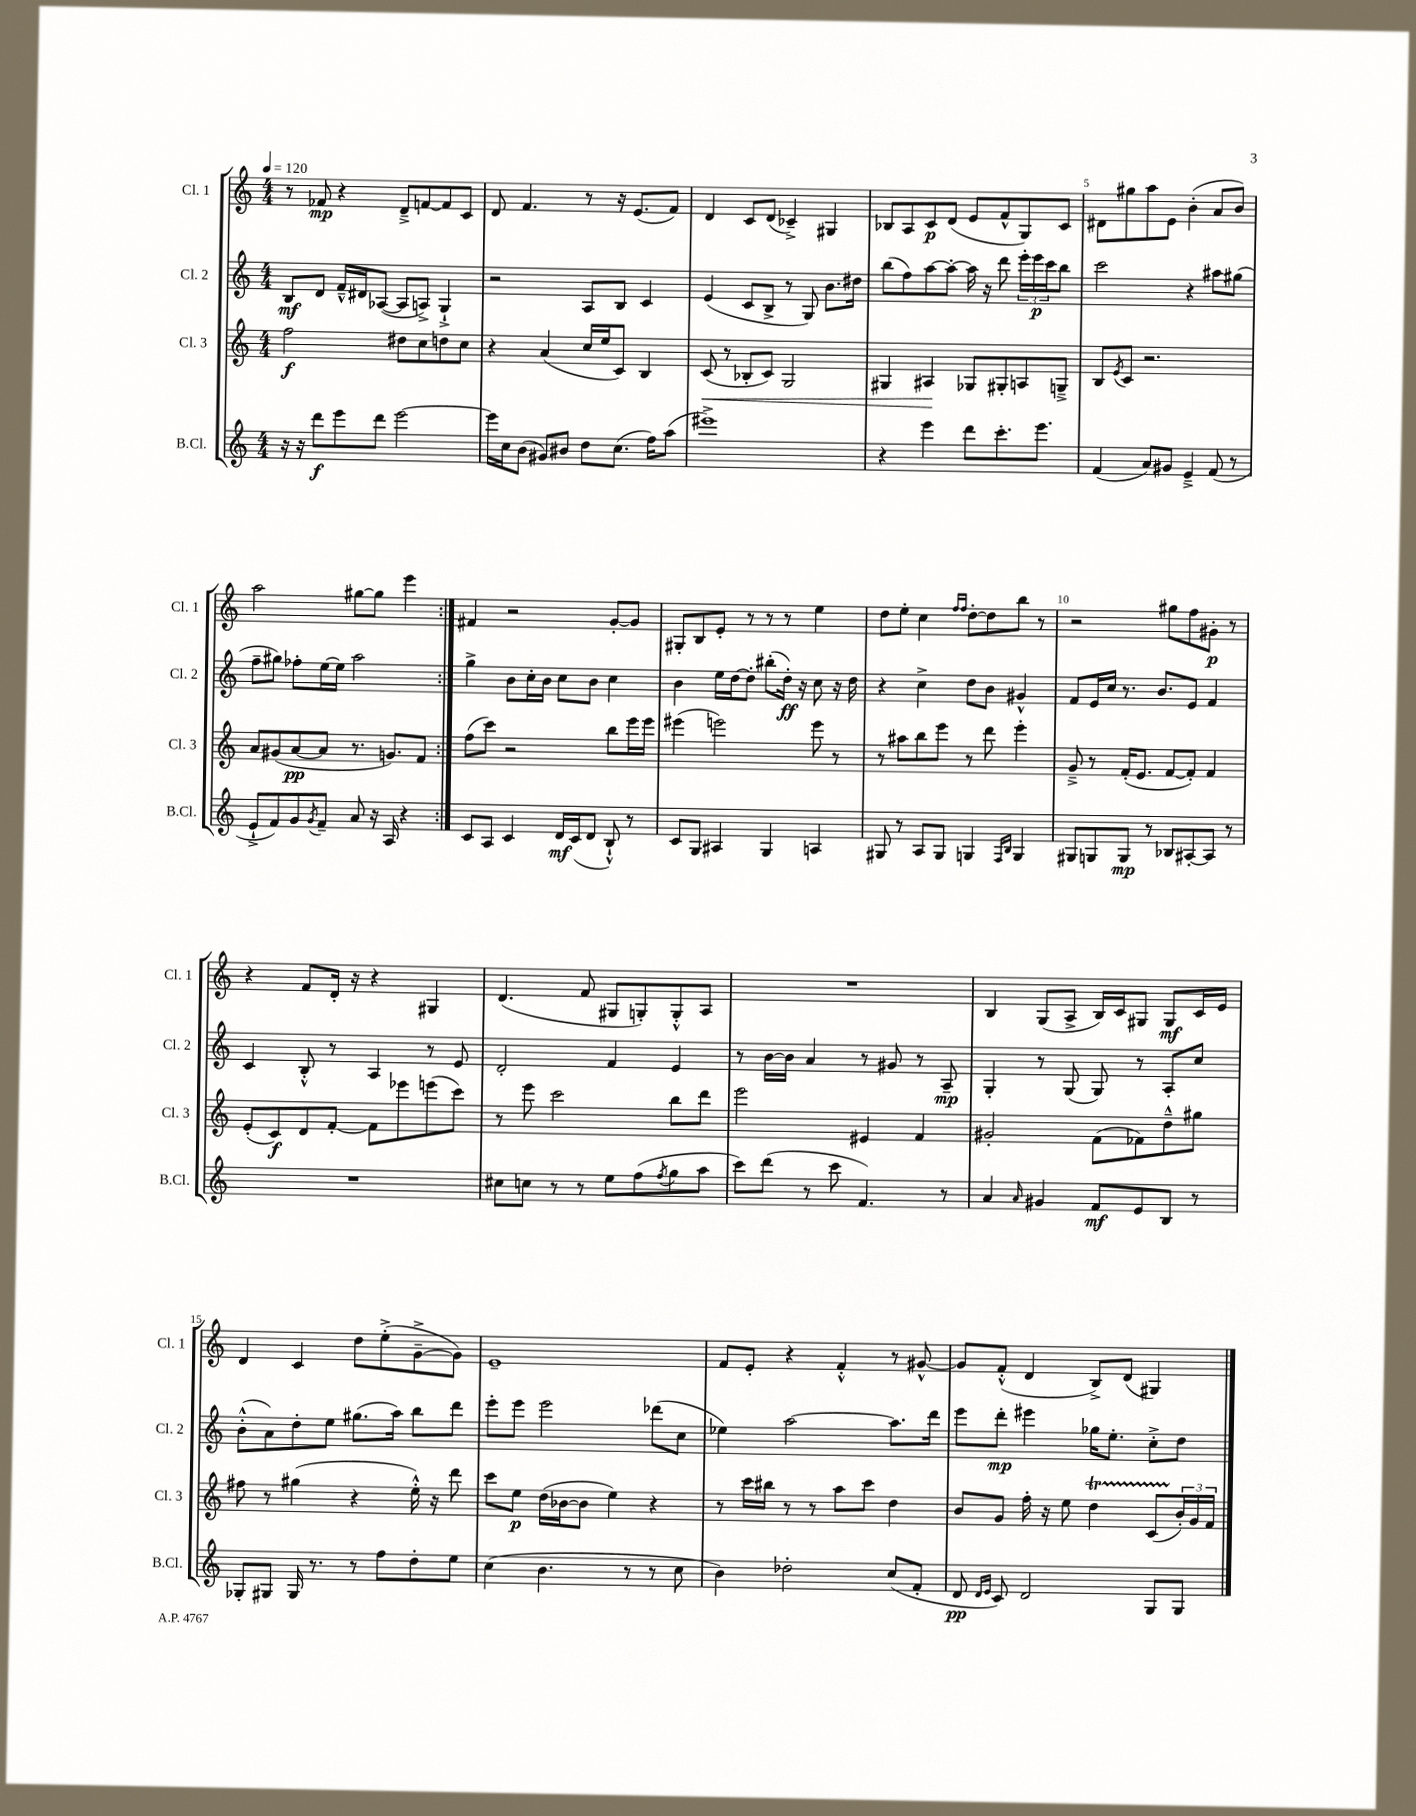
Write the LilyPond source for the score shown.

<<
\new StaffGroup <<
\new Staff = "s0" \with { instrumentName = "Cl. 1" shortInstrumentName = "Cl. 1" } {
    \clef treble \key c \major \numericTimeSignature \time 4/4 \tempo 4 = 120
    \repeat volta 2 { r8 fes'8\mp r4 d'8---> f'8~ f'8 c'8 |
    d'8 f'4. r8 r16 e'8.( f'8) |
    d'4 c'8 d'8( ces'4--->) gis4 |
    bes8 a8 c'8\p d'8( e'8 f'8-^ g8) c'8 |
    dis'8 gis''8 a''8 e'8 b'4-.( a'8 b'8) |
    a''2 gis''8~ gis''8 e'''4 | }
    fis'4 r2 g'8~-. g'8 |
    gis8-. b8 e'8-. r8 r8 r8 e''4 |
    d''8 e''8-. c''4 \grace { f''16 f''16 } d''8~-. d''8 b''8 r8 |
    r2 gis''8 f''8 gis'8-.\p r8 |
    r4 f'8 d'16-. r16 r4 gis4 |
    d'4.( f'8 gis8 g8-.) g8-.-^ a8 |
    R1 |
    b4 g8( a8-> b16) c'16 gis8 gis8\mf c'16 e'16 |
    d'4 c'4 d''8 e''8-.->( g'8~---> g'8) |
    e'1-- |
    f'8 e'8-. r4 f'4-.-^ r8 gis'8~-^ |
    gis'8 f'8-.-^( d'4 b8->) d'8( gis4) \bar "|." |
}
\new Staff = "s1" \with { instrumentName = "Cl. 2" shortInstrumentName = "Cl. 2" } {
    \clef treble \key c \major \numericTimeSignature \time 4/4
    \repeat volta 2 { b8\mf d'8 f'16---^ dis'16 aes8~( aes8 a8->) g4-!-> |
    r2 a8 b8 c'4 |
    e'4( c'8 b8-> r8 g8) b'8. dis''16 |
    b''8( f''8) a''8~ a''8~-. a''16 r16 d'''8 \tuplet 3/2 { e'''16-. e'''16\p c'''16 } b''8 |
    c'''2 r4 ais''8 gis''8( |
    f''8-- gis''8) fes''8-. e''16~ e''16 a''2 | }
    g''4-> b'8 c''16-. b'16 c''8 b'8 c''4 |
    b'4 e''16 d''16~ d''8-. bis''8-.( d''16-.\ff) r16 c''8 r16 d''16 |
    r4 c''4-> d''8 b'8 gis'4-^ |
    f'8 e'16 c''16 r8. b'8. e'8 f'4 |
    c'4 b8-.-^ r8 a4 r8 e'8 |
    d'2-. f'4 e'4 |
    r8 b'16~ b'16 a'4 r8 gis'8 r8 a8--\mp |
    g4-. r8 g8( g8) r8 a8-. c''8 |
    b'8-.-^( a'8) d''8-. e''8 gis''8.( a''16) b''8 d'''8 |
    e'''8-. e'''8 e'''2 des'''8( c''8 |
    ees''4) a''2~ a''8. d'''16 |
    e'''8 d'''8-.\mp eis'''4 ges''16 e''8.-. c''8-.-> d''8 \bar "|." |
}
\new Staff = "s2" \with { instrumentName = "Cl. 3" shortInstrumentName = "Cl. 3" } {
    \clef treble \key c \major \numericTimeSignature \time 4/4
    \repeat volta 2 { f''2\f dis''8 c''8 d''8 c''8 |
    r4 a'4( c''16 e''16 c'8) b4 |
    c'8\<( r8 bes8-. c'8) g2 |
    gis4 ais4\! ges8 gis8-. a8 g8---> |
    b8 \acciaccatura { e'8 } c'8 r2. |
    a'8 gis'8( a'8~\pp a'8 r8. g'8.) f'8 | }
    f''8( c'''8) r2 b''8 e'''16 e'''16 |
    eis'''4( e'''2) e'''8 r8 |
    r8 ais''8 b''8 e'''8 r8 d'''8 e'''4-. |
    g'8---> r8 f'16-.( e'8. f'8~ f'8-.) f'4 |
    e'8-.( c'8\f) d'8 f'8~-. f'8 ees'''8 e'''8( c'''8) |
    r8 e'''8 c'''2 b''8 d'''8 |
    e'''2 eis'4 f'4 |
    gis'2-. f'8( fes'8) d''8---^ gis''8 |
    fis''8 r8 gis''4( r4 e''16-.-^) r16 d'''8 |
    c'''8 e''8\p d''16( bes'16~ bes'8 e''4) r4 |
    r8 c'''16 bis''16 r8 r8 a''8 c'''8 d''4 |
    b'8 g'8 f''16-. r16 e''8 d''4\startTrillSpan c'8( \tuplet 3/2 { b'16-.\stopTrillSpan) g'16 f'16 } \bar "|." |
}
\new Staff = "s3" \with { instrumentName = "B.Cl." shortInstrumentName = "B.Cl." } {
    \clef treble \key c \major \numericTimeSignature \time 4/4
    \repeat volta 2 { r16 r16 d'''8\f e'''8 d'''8 e'''2~ |
    e'''16 c''16 b'8( gis'8) bis'8 d''8 c''8.( f''16) a''8( |
    eis'''1->) |
    r4 e'''4 d'''8 c'''8.-. e'''8. |
    f'4( a'8) gis'8 e'4---> f'8( r8 |
    e'8-!-> f'8) g'8 \acciaccatura { g'8 } f'8-- a'8 r16 a16 r4 | }
    c'8 a8 c'4 d'16\mf c'16( d'8 b8-!-^) r8 |
    c'8 g8 ais4 g4 a4 |
    gis8 r8 a8 gis8 g4 \grace { f16 b16 } g4 |
    gis8 g8 g8\mp r8 bes8 ais8~-. ais8 r8 |
    R1 |
    cis''8 c''8 r8 r8 e''8 f''8( \acciaccatura { f''8 } g''8 a''8 |
    c'''8) d'''8( r8 c'''8 f'4.) r8 |
    a'4 \grace { a'16 } gis'4 f'8\mf e'8 b8 r8 |
    ges8-. gis8 gis16 r8. r8 f''8 d''8-. e''8 |
    c''4( b'4. r8 r8 c''8 |
    b'4) des''2-. c''8( f'8-. |
    d'8\pp \grace { d'16 e'16 } c'8) d'2 g8 g8 \bar "|." |
}
>>
>>
\layout { \context { \Score \override BarNumber.break-visibility = ##(#f #t #t) barNumberVisibility = #(every-nth-bar-number-visible 5) } }
